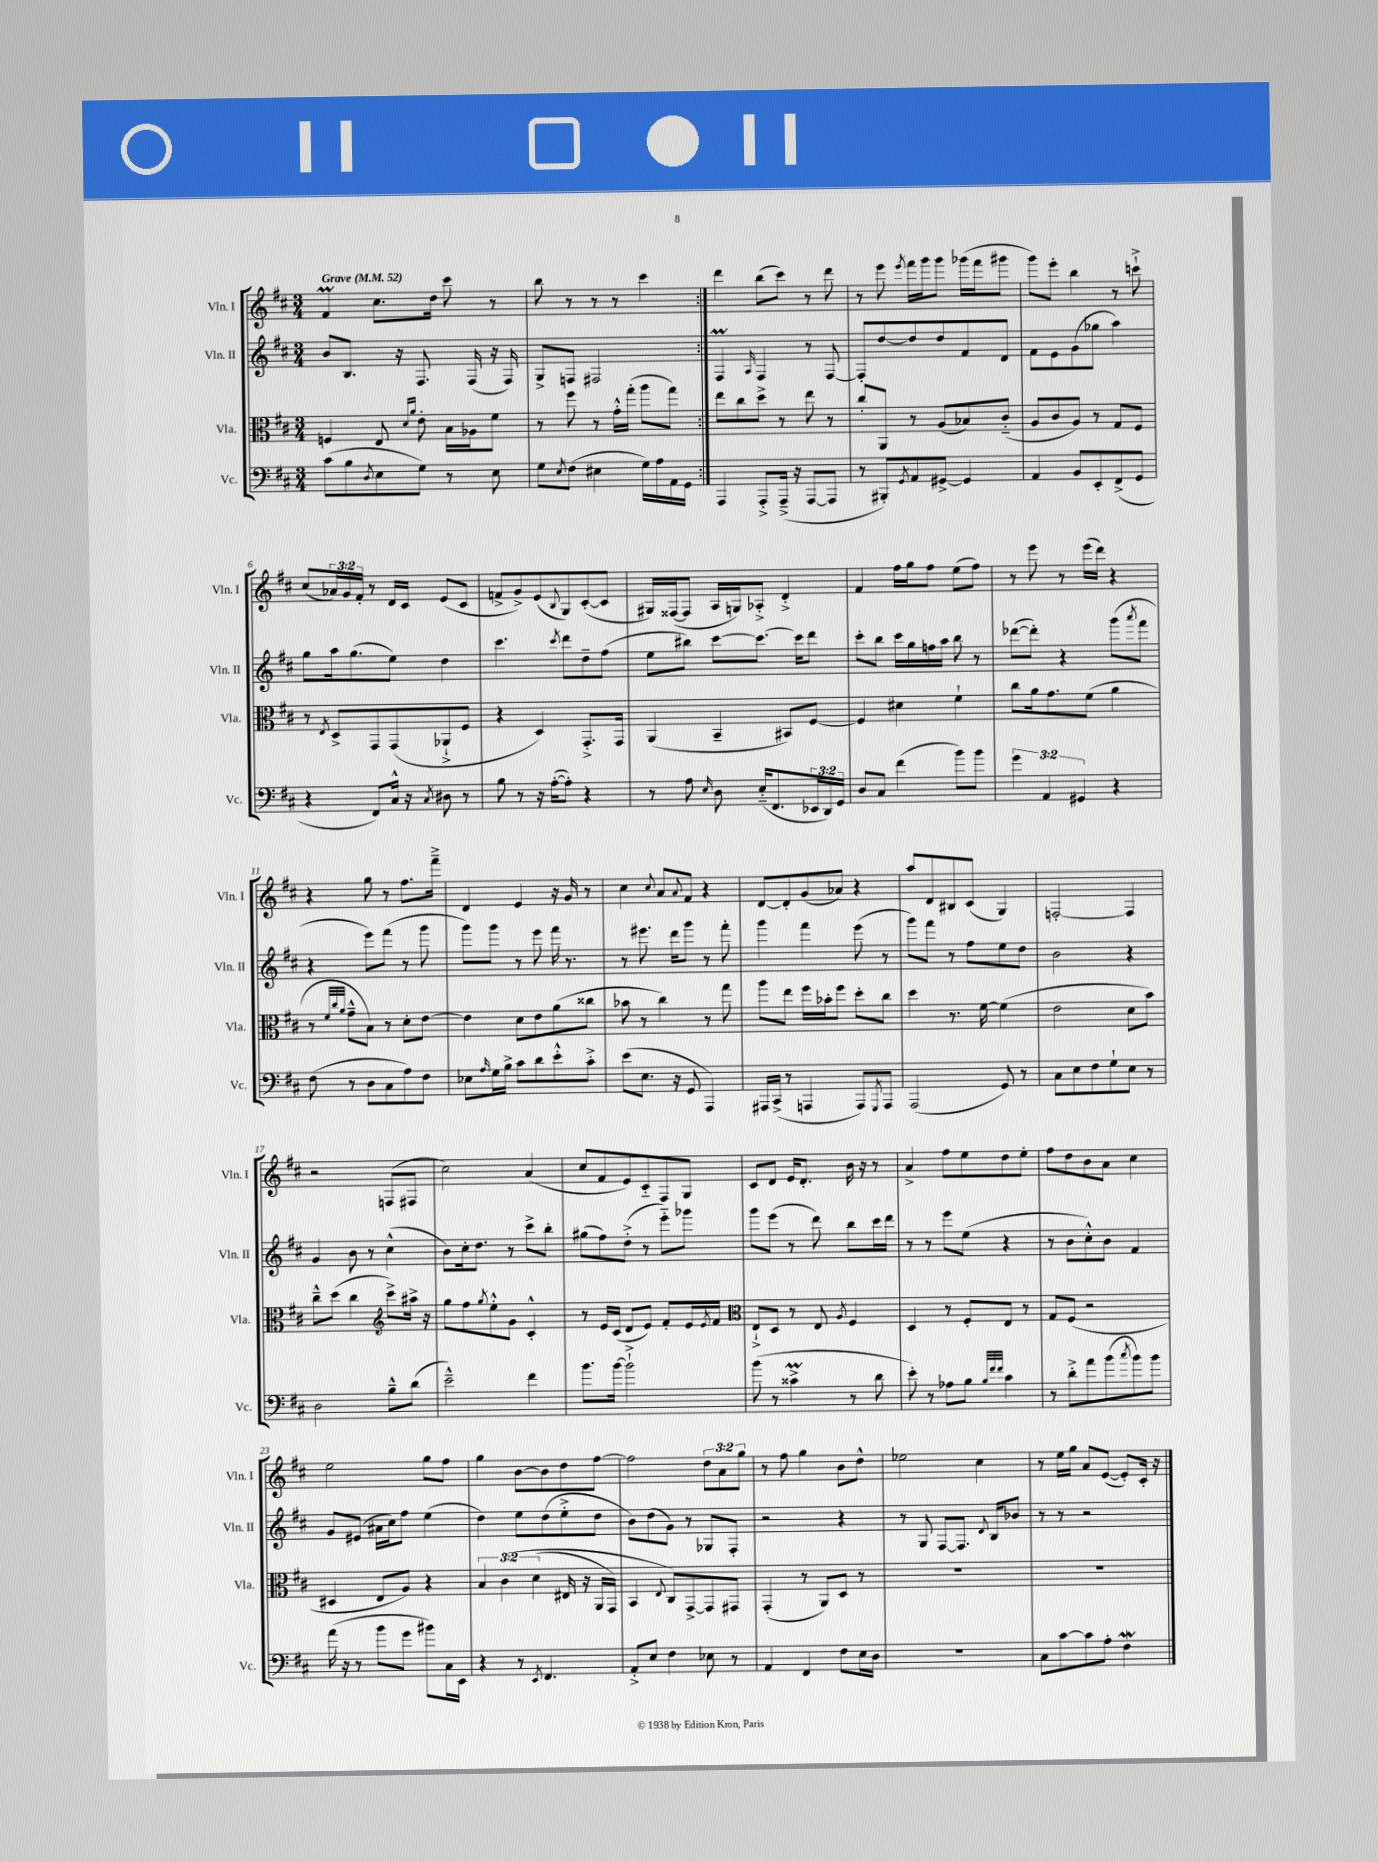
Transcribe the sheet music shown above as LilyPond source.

<<
\new StaffGroup <<
\new Staff = "s0" \with { instrumentName = "Vln. I" shortInstrumentName = "Vln. I" } {
    \clef treble \key d \major \numericTimeSignature \time 3/4 \override Staff.TupletNumber.text = #tuplet-number::calc-fraction-text \tempo "Grave" 4 = 52
    \repeat volta 2 { fis'4\prall cis''8. d''16 cis'''8 r8 |
    b''8 r8 r8 r8 cis'''4 | }
    d'''4 b''8( cis'''8) r8 d'''8 |
    r8 e'''8 \acciaccatura { e'''8 } fis'''16 g'''16 g'''8 ges'''16( fis'''16 gis'''8 |
    g'''8) e'''8-. b''4 r8 c'''8-!-> |
    cis''8( \tuplet 3/2 { aes'16) g'16 fis'16-. } r8 d'16 cis'16 e'8( cis'8 |
    f'8-> g'8->) e'8( \appoggiatura { b8 } g8) cis'8~-.( cis'8 |
    gis16) fisis16~( fisis8 a16 g16) aes8-.-> d'4-.-> |
    fis'4 fis''16 g''16 fis''8 e''8( fis''8) |
    r8 e'''8 r8 e'''16( d'''16) r4 |
    r4 g''8 r8 fis''8. fis'''16---> |
    d'4 e'4 r16 g'16 r8 |
    cis''4 \appoggiatura { cis''8 } a'8 \appoggiatura { a'8 } fis'8 r4 |
    d'8~ d'8-. g'8( aes'8) r4 |
    a''8 d'8 bis8 cis'8( g4) |
    f2~-. f4 |
    r2 f8( fis8 |
    cis''2) a'4( |
    cis''8 fis'8 e'8) cis'8-_ fis8 g8 |
    cis'8 d'8 e'16 d'8.-. b'16 r16 r8 |
    a'4-> fis''8 e''8 d''8 e''8-. |
    fis''8 d''8 b'8 a'8 cis''4 |
    e''2 g''8 fis''8 |
    g''4 b'8~ b'8 d''8 fis''8~ |
    fis''2 \tuplet 3/2 { d''8 a'8 g''8 } |
    r8 fis''8 g''4 b'8 d''8-^ |
    ees''2 cis''4 |
    r8 e''16 g''16 a'8 e'8~( e'8-.) cis'16-. r16 \bar "|." |
}
\new Staff = "s1" \with { instrumentName = "Vln. II" shortInstrumentName = "Vln. II" } {
    \clef treble \key d \major \numericTimeSignature \time 3/4
    \repeat volta 2 { b'8 b8. r16 fis8. fis16( r16 fis16) |
    g8-> f8 fis2 | }
    fis4\prall \grace { a16 } fis4 r8 fis8~ |
    fis8-. d''8~ d''8 d''8 fis'8 d'8 |
    fis'8 e'8 g'8( ges''8 a''4) |
    g''8 a''16 g''8.( e''8) d''4 |
    cis'''4. \acciaccatura { cis'''8 } d'''8 d''8-- fis''8( |
    e''8 bis''8) cis'''8~ cis'''8.~ cis'''16 d'''8 |
    cis'''8-. b''8 cis'''16 g''16 f''16 a''16 b''8 r8 |
    des'''8~( des'''8-.) r4 g'''8( \acciaccatura { a'''8 } fis'''8 |
    r4 e'''8) fis'''8( r8 g'''8 |
    g'''8) g'''8 r8 e'''8 fis'''16 r8. |
    r8 eis'''8. d'''16 g'''8 r8 fis'''8-. |
    g'''4 fis'''4 e'''8( r8 |
    g'''8) fis'''8 r8 fis''8 e''8 d''8 |
    b'2 r4 |
    g'4 b'8 r8 cis''4-^( |
    b'8) cis''16-. d''8. r8 cis'''8-> b''8-. |
    gis''8( fis''8) d''8-.->( r8 e'''8-_) ges'''8 |
    g'''8 e'''8( r8 d'''8) b''8 cis'''16 d'''16 |
    r8 r8 e'''8 e''8( r4 |
    r8 b'8 cis''8-.-^) b'8 fis'4 |
    g'8 eis'8( ais'16 cis''16) fis''8 e''4( |
    d''4) e''8 d''8( e''8-.-> d''8 |
    b'8) d''8( g'8) r8 ges8 fis8-. |
    r2 r4 |
    r8 g8 fis8~ fis8. \appoggiatura { d'8 } b16 bes'8 |
    r8 r8 r2 \bar "|." |
}
\new Staff = "s2" \with { instrumentName = "Vla." shortInstrumentName = "Vla." } {
    \clef alto \key d \major \numericTimeSignature \time 3/4 \override Staff.TupletNumber.text = #tuplet-number::calc-fraction-text
    \repeat volta 2 { f4 e8 \grace { d'16 a'16 } e'8-. b16 aes16 fis'8 |
    r8 fis''8 r8 g'16-.-^ g''16-.( a''8 g''8) | }
    e''8 cis''8 d''8-> r8 e''8 r8 |
    cis''8-. a,8 r8 a8( bes8) cis'8-_( |
    a8 cis'8 a8) r8 g8 fis8 |
    r8 \acciaccatura { e8 } d8-> g,8 g,8( aes,8-!-> fis8 |
    r4 d4) g,8.-.-> g,16 |
    a,4( b,4-- bis,8) fis8~ |
    fis4 dis'4 fis'4-! |
    cis''8 a'16 g'8. fis'8( a'4 |
    r8 \grace { fis'32 cis''32 a'32 } g'8---^ b8) r8 d'8-. e'8~ |
    e'4 d'8 e'8 a'8( cisis''8 |
    bes'8 r8 cis''4) r8 g''8 |
    a''8 e''8 fis''16 bes'16-. fis''8 d''8-. cis''8 |
    d''4 r8. fis'16~ fis'4( |
    e'2 d'8 b'8) |
    cis''8---^ d''8( cis''4 \clef treble cis'''8->) ais''16-> r16 |
    g''8 fis''8 \acciaccatura { g''8 } e''8-.-^ g'8 cis'4-.-^ |
    r8 e'16 cis'16( d'8 e'8) fis'8-. e'16 \acciaccatura { e'8 } fis'16 |
    \clef alto e8-!-> d8 r8 e8 \acciaccatura { a8 } fis4 |
    d4 r8 fis8-. e8 r8 |
    g8 fis8( r2 |
    dis4 e8 a8) r4 |
    \tuplet 3/2 { b4 cis'4\( d'4( } eis16 r16 a,16 g,16) |
    b,4 \appoggiatura { e8 } cis8\) g,8~-> g,8 gis,8 |
    g,4-.( r8 a,8) d8 r8 |
    R2. |
    R2. \bar "|." |
}
\new Staff = "s3" \with { instrumentName = "Vc." shortInstrumentName = "Vc." } {
    \clef bass \key d \major \numericTimeSignature \time 3/4 \override Staff.TupletNumber.text = #tuplet-number::calc-fraction-text
    \repeat volta 2 { cis'8( b8 \acciaccatura { d8 } e8 g8) r8 e8 |
    g8 \acciaccatura { e8 } fis8( eis4 g16) a16 a,16 g,16 | }
    a,,4 a,,8-.-> a,,16--->( r16 a,,8~ a,,8 |
    r8 bis,,8-.) \acciaccatura { g,8 } a,8 gis,8~-> gis,4 |
    a,4 b,8 e,8-. fis,8->( g,8 |
    r4 fis,8) cis16-^ r16 \acciaccatura { cis8 } dis8 r8 |
    b8 r8 r16 a16~-.( a8-.) r4 |
    r8 a8 \grace { e16 } d8 e16-_( fis,8. \tuplet 3/2 { ees,16 d,16) g,16 } |
    d8 cis8 fis'4( b'8) b'8 |
    \tuplet 3/2 { g'4 a,4 gis,4 } r4 |
    fis8( r8 d8 cis8 a8) fis8 |
    ees8 \grace { a16 } g16 b16-> cis'8 d'8 e'8-.-^ cis'8-.-> |
    e'8( e8. r16 g,8 a,,4) |
    ais,,16 cis,16->( r8 a,,4 a,,8) \acciaccatura { g,,8 } a,,8 |
    a,,2( g,8) r8 |
    cis8 e8 fis8 g8-! e8 r8 |
    d2 b8---^ d'8( |
    e'2---^) fis'4 |
    b'8. b'16~ b'2-!-> |
    b'8( r8 cisis'4->\prall r8 d'8 |
    e'8-.) r8 aes8 b8 \grace { b32 fis'32 fis'32 } cis'4 |
    r8 d'8-.-> a'8 b'8( \acciaccatura { cis''8 } b'8) b'8 |
    a'16( r16 r8 b'8 g'8 bis'8) cis16 e,16 |
    r4 r8 \acciaccatura { e,8 } fis,4. |
    a,8-.-> e8 fis4 ees8 r8 |
    a,4 fis,4 fis8 e16 d16 |
    R2. |
    cis8 cis'8~ cis'8 a8-. fis4\mordent \bar "|." |
}
>>
>>
